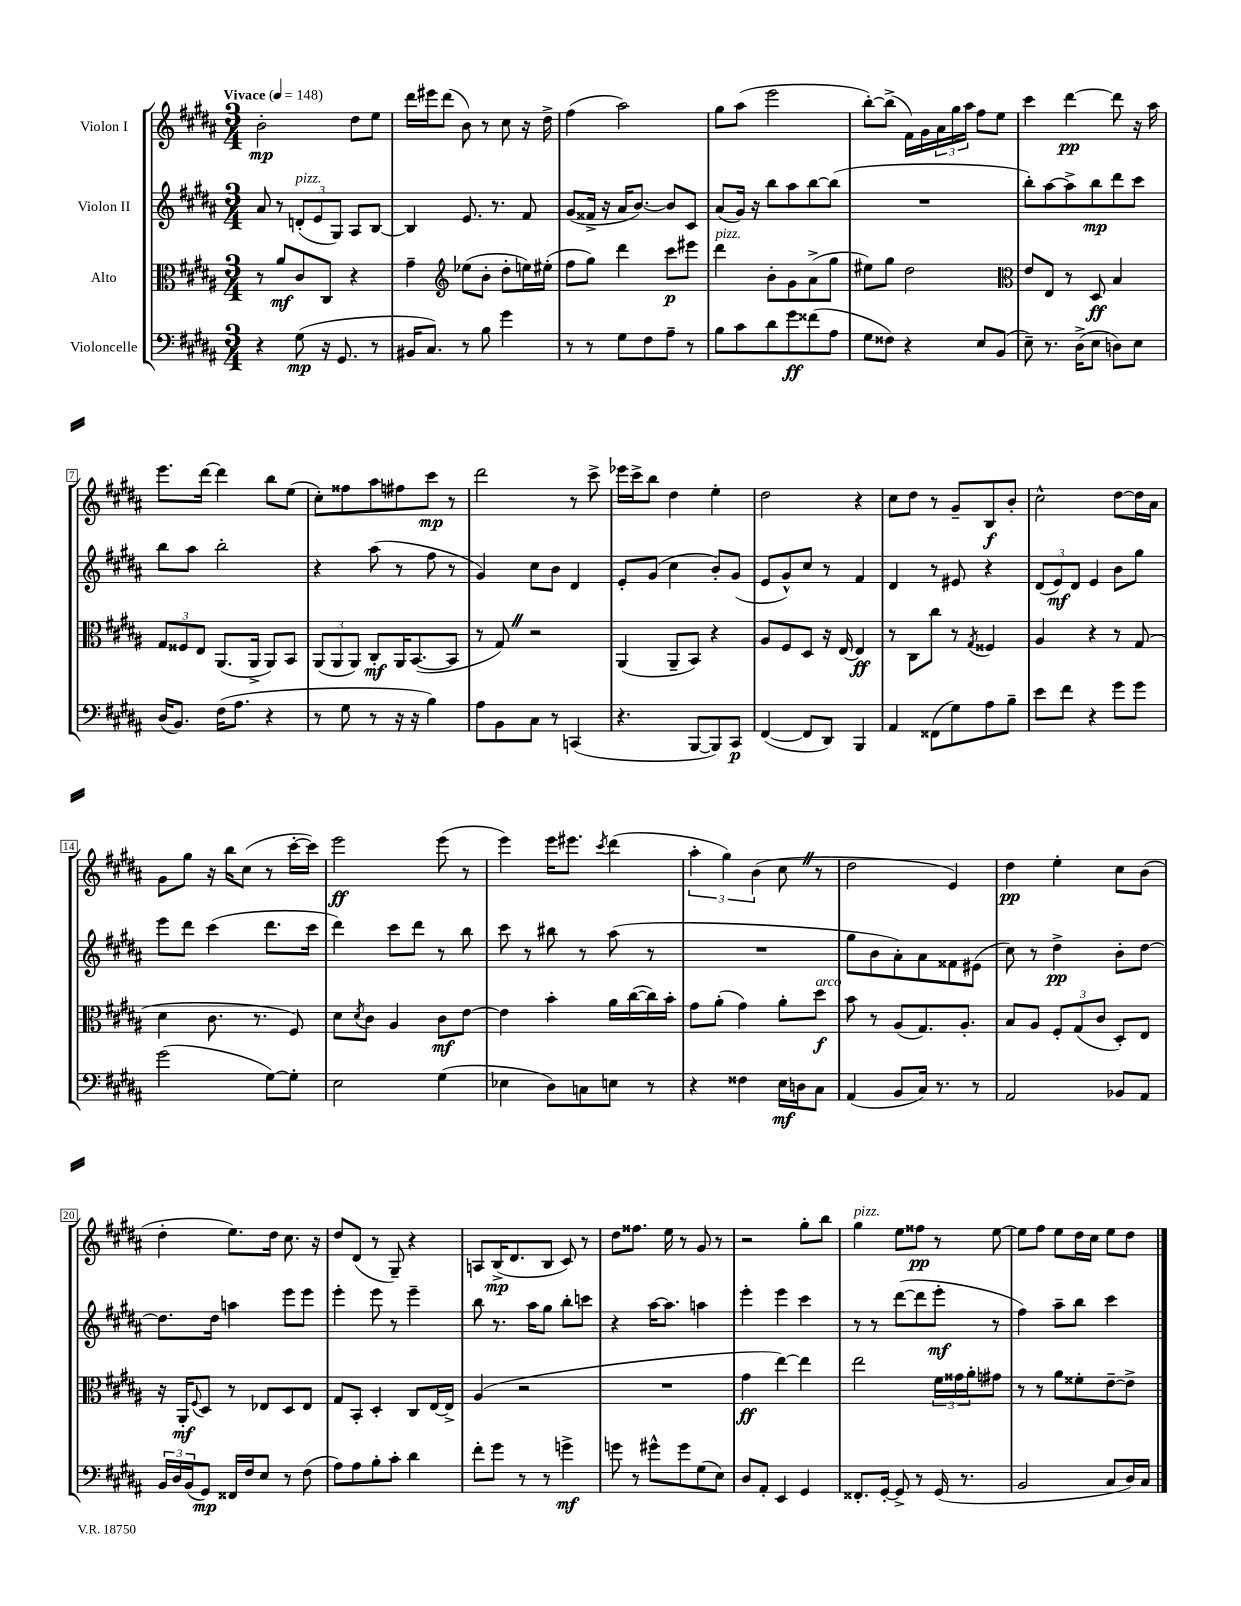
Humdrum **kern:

**kern	**kern	**kern	**kern
*staff4	*staff3	*staff2	*staff1
*clefF4	*clefC3	*clefG2	*clefG2
*k[f#c#g#d#a#]	*k[f#c#g#d#a#]	*k[f#c#g#d#a#]	*k[f#c#g#d#a#]
*M3/4	*M3/4	*M3/4	*M3/4
*MM148	*MM148	*MM148	*MM148
4r	8r	8a#	2b'
.	8a#	8r	.
(8G#	8c#	(12d'	.
.	.	12e	.
16r	8C#	.	.
.	.	12G#)	.
8.GG#	.	.	.
.	4r	8A#	8dd#
8r	.	[8B	8ee
=	=	=	=
16BB#	4g#~	4B]	16ddd#
8.C#)	.	.	16eee#
.	.	.	(8ddd#
*	*clefG2	*	*
8r	(8ee-	8.e	8b)
8B	8b'	.	8r
.	.	8.r	.
4g#	8dd#'	.	8cc#
.	16ee)	8f#	16r
.	(16ee#'	.	16dd#^
=	=	=	=
8r	8ff#	(8g#	(4ff#
8r	8gg#)	16f##^	.
.	.	16r	.
8G#	4ddd#	16a#	2aa#)
.	.	[8.b)	.
8F#	.	.	.
8A#~	8ccc#	8b]	.
8r	8eee#	8c#	.
=	=	=	=
8B	4ddd#	(8a#	8gg#
8c#	.	16g#)	(8aa#
.	.	16r	.
8d#	8b'	8bb	2eee
8g#	8g#	8aa#	.
(8f##	(8a#^	[8bb	.
8A#	8gg#	(8bb]	.
=	=	=	=
8G#	8ee#)	2.r	[8bb')
8F##)	8gg#	.	(8bb^]
4r	2dd#	.	16f#)
.	.	.	16g#
.	.	.	24a#
.	.	.	24gg#
.	.	.	24aa#
8E	.	.	8ff#
(8BB	.	.	8ee
=	=	=	=
*	*clefC3	*	*
8E~)	8e	8bb')	4ccc#
8.r	8E	[8aa#	.
.	8r	8aa#^]	[4ddd#
(16D#^	.	.	.
8E	8D#	8bb	.
8D)	4B	8ddd#	8ddd#]
8E	.	8ccc#	16r
.	.	.	16aa#
=	=	=	=
(16D#	12G#	8bb	8.eee
8.BB)	.	.	.
.	12F##	.	.
.	.	8aa#	.
.	12E	.	.
.	.	.	[16ddd#
(16F#	(8.AA#	2bb'	4ddd#]
8.A#	.	.	.
.	16AA#^	.	.
4r	8AA#)	.	8bb
.	8BB	.	(8ee
=	=	=	=
8r	(12AA#	4r	8cc#')
.	12AA#	.	.
8G#	.	.	8ff##
.	12AA#)	.	.
8r	8C#'	(8aa#	8aa#
16r	16AA#	8r	8ff#
16r	([8.BB	.	.
4B)	.	8ff#	8ccc#
.	8BB]	8r	8r
=	=	=	=
8A#	8r	4g#)	2ddd#
8BB	8G#)	.	.
8C#	2r	8cc#	.
8r	.	8b	.
(4CC	.	4d#	8r
.	.	.	8ccc#^
=	=	=	=
4.r	(4AA#	8e'	16eee-
.	.	.	16ccc#^
.	.	(8g#	8bb
.	8AA#~	4cc#	4dd#
[8BBB	8BB)	.	.
8BBB])	4r	8b')	4ee'
8CC#	.	(8g#	.
=	=	=	=
([4FF#	8A#	8e	2dd#
.	8F#	8g#^^)	.
8FF#]	8D#	8cc#	.
8DD#)	16r	8r	.
.	[16E	.	.
4BBB	4E]	4f#	4r
=	=	=	=
4AA#	8r	4d#	8cc#
.	8C#	.	8dd#
(8FF##	8cc#	8r	8r
8G#)	8r	8e#	8g#~
.	8qG#	.	.
8A#	4F##	4r	8B
8B~	.	.	8b'
=	=	=	=
8e	4A#	(12d#	2cc#^^
.	.	12e)	.
8f#	.	.	.
.	.	12d#	.
4r	4r	4e	.
8g#	8r	8b	[8dd#
8g#	(8G#	8gg#	16dd#]
.	.	.	16a#
=	=	=	=
(2g#	4d#	8eee	8g#
.	.	8ddd#	8gg#
.	8.c#	(4ccc#	16r
.	.	.	16bb
.	.	.	(8cc#
.	8.r	.	.
[8G#)	.	8.ddd#	8r
8G#']	8F#)	.	[16ccc#'
.	.	16ccc#	16ccc#])
=	=	=	=
2E	8d#	4ddd#)	2eee
.	8qd#	.	.
.	8c#	.	.
.	4A#	8ccc#	.
.	.	8ddd#	.
(4G#	8c#	8r	(8eee
.	[8e	8bb	8r
=	=	=	=
4E-	4e]	8ccc#	4eee)
.	.	8r	.
8D#)	4b'	8bb#	16eee
.	.	.	8.eee#
8C	.	8r	.
.	.	.	8qccc#
8E	16a#	(8aa#	(4ddd#
.	([16cc#	.	.
8r	16cc#])	8r	.
.	16b'	.	.
=	=	=	=
4r	8g#	2.r	6aa#'
.	(8a#'	.	.
.	.	.	6gg#)
4F##	4g#)	.	.
.	.	.	(6b
16E	8a#'	.	8cc#
16D	.	.	.
8C#	8dd#	.	8r
=	=	=	=
(4AA#	8b	8gg#	2dd#
.	8r	8b	.
8BB	(8A#	8a#')	.
16C#)	8.G#)	8a#	.
8.r	.	.	.
.	.	8f##	4e)
.	8.A#'	.	.
8r	.	(8e#	.
=	=	=	=
2AA#	8B	8cc#)	4dd#
.	8A#	8r	.
.	12F#'	4dd#^	4ee'
.	(12G#	.	.
.	12c#	.	.
8BB-	8D#')	8b'	8cc#
8AA#	8E	[8dd#	(8b
=	=	=	=
24BB	16r	8.dd#]	4dd#'
24D#	.	.	.
.	16AA#'	.	.
(24BB	.	.	.
.	8qqF#	.	.
8GG#)	8D#	.	.
.	.	16dd#	.
16FF##	8r	4aa	8.ee)
16F#	.	.	.
8E	8E-	.	.
.	.	.	16dd#
8r	8D#	8eee	8.cc#
(8F#	8E-	8eee	.
.	.	.	16r
=	=	=	=
8A#)	8G#	4eee'	8dd#
8A#	8BB'	.	(8d#
8B'	4D#'	8eee	8r
8c#'	.	8r	8G#~)
4d#	8C#	4eee~	4r
.	[16E	.	.
.	16E^]	.	.
=	=	=	=
8f#'	(4A#	8bb	8A
8g#	.	8.r	(16B^
.	.	.	8.d#
8r	2r	.	.
.	.	16aa#	.
8r	.	8gg#	8B
4g^	.	8bb'	8c#)
.	.	8ccc	8r
=	=	=	=
8g	2.r	4r	8dd#
8r	.	.	8.ff##
8g#^^	.	[16aa#	.
.	.	8.aa#]	16ee
8g#	.	.	8r
(8G#	.	4aa	8g#
8E)	.	.	8r
=	=	=	=
8D#	4g#	4eee'	2r
8AA#'	.	.	.
4EE	[4ee)	4eee	.
4GG#	4ee]	4ccc#	8gg#'
.	.	.	8bb
=	=	=	=
8.FF##'	2ee	8r	4gg#
.	.	8r	.
[16GG#'	.	.	.
8GG#^]	.	([8ddd#	8ee
8r	.	8ddd#]	8ff##
(16GG#	24f#	8eee'	8r
.	24g##	.	.
8.r	.	.	.
.	24a#'	.	.
.	8g#	8r	[8ee
=	=	=	=
2BB	8r	4ff#)	8ee]
.	8r	.	8ff#
.	8a#	8aa#~	8ee
.	8f##'	8bb	16dd#
.	.	.	16cc#
8C#	[8e~	4ccc#	8ee
16D#)	8e^]	.	8dd#
16C#	.	.	.
==	==	==	==
*-	*-	*-	*-
